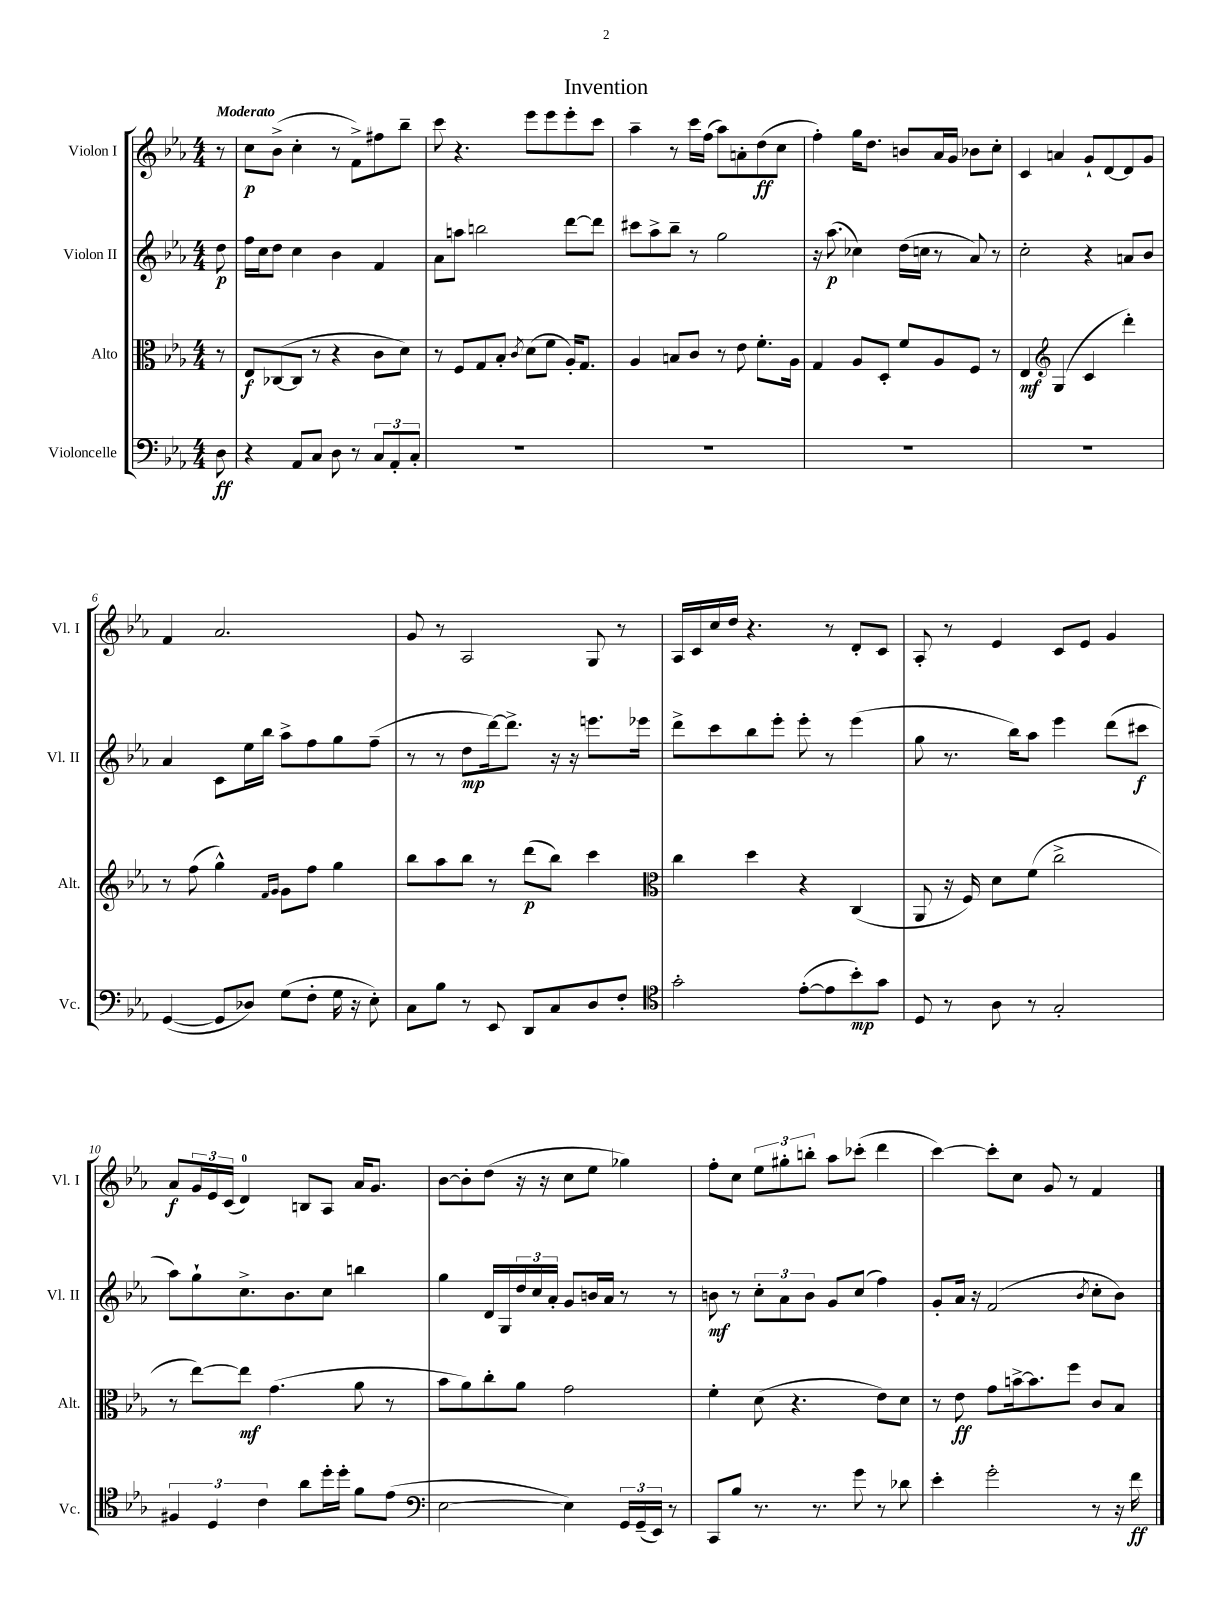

**kern	**kern	**kern	**kern
*staff4	*staff3	*staff2	*staff1
*clefF4	*clefC3	*clefG2	*clefG2
*k[b-e-a-]	*k[b-e-a-]	*k[b-e-a-]	*k[b-e-a-]
*M4/4	*M4/4	*M4/4	*M4/4
8D	8r	8dd	8r
=	=	=	=
4r	8E-	16ff	8cc
.	.	16cc	.
.	([8C-	8dd	(8b-^
8AA-	8C-]	4cc	4cc'
8C	8r	.	.
8D	4r	4b-	8r
8r	.	.	8f^)
12C	8c	4f	8ff#
12AA-'	.	.	.
.	8d)	.	8bb-~
12C'	.	.	.
=	=	=	=
1r	8r	8a-	8ccc
.	8F	8aa	4.r
.	8G	2bb	.
.	8B-'	.	.
.	8qc	.	.
.	(8d	.	8eee-
.	8f	.	8eee-
.	16A-')	[8ddd	8eee-'
.	8.G	.	.
.	.	8ddd]	8ccc
=	=	=	=
1r	4A-	8ccc#	4aa-~
.	.	8aa-^	.
.	8B	8bb-~	8r
.	8c	8r	16ccc
.	.	.	(16ff
.	8r	2gg	8aa-)
.	8e-	.	8a'
.	8.f'	.	(8dd
.	.	.	8cc
.	16A-	.	.
=	=	=	=
1r	4G	16r	4ff')
.	.	(8.aa-	.
.	8A-	4cc-)	16gg
.	.	.	8.dd
.	8D'	.	.
.	8f	(16dd	8b
.	.	16cc	.
.	8A-	8r	16a-
.	.	.	16g
.	8F	8a-)	8b-
.	8r	8r	8cc'
=	=	=	=
1r	4E-	2cc'	4c
*	*clefG2	*	*
.	(4G	.	4a
.	4c	4r	8g`
.	.	.	[8d
.	4ddd')	8a	8d]
.	.	8b-	8g
=	=	=	=
([4GG	8r	4a-	4f
.	(8ff	.	.
8GG]	4gg^^)	8c	2.a-
8D-)	.	16ee-	.
.	.	16bb-	.
.	16qqf	.	.
.	16qqg	.	.
(8G	8g	8aa-^	.
8F'	8ff	8ff	.
16G	4gg	8gg	.
16r	.	.	.
8E-')	.	(8ff~	.
=	=	=	=
8C	8bb-	8r	8g
8B-	8aa-	8r	8r
8r	8bb-	8dd	2A-
8EE-	8r	[16ddd)	.
.	.	8.ddd^]	.
8DD	(8ddd	.	.
8C	8bb-)	16r	.
.	.	16r	.
8D	4ccc	8.eee	8G
8F'	.	.	8r
.	.	16eee-	.
=	=	=	=
*clefC4	*clefC3	*	*
2g'	4cc	8ddd^	16A-
.	.	.	16c
.	.	8ccc	16cc
.	.	.	16dd
.	4dd	8bb-	4.r
.	.	8eee-'	.
([8e-'	4r	8eee-'	.
8e-]	.	8r	8r
8b-')	(4C	(4eee-	8d'
8g	.	.	8c
=	=	=	=
8D	8AA-	8gg	8A-'
8r	16r	8.r	8r
.	16F)	.	.
8A-	8d	.	4e-
.	.	16bb-)	.
8r	(8f	8aa-	.
2G'	2cc^	4eee-	8c
.	.	.	8e-
.	.	(8ddd	4g
.	.	8ccc#	.
=	=	=	=
6F#	8r	8aa-)	8a-
.	[8ee-)	8gg`	24g
6D	.	.	24e-
.	.	.	(24c
.	8ee-]	8.cc^	4d)
6c	.	.	.
.	(4.g	.	.
.	.	8.b-	.
8a-	.	.	8B
16dd'	.	8cc	8A-
16dd'	.	.	.
8f	8a-	4bb	16a-
.	.	.	8.g
(8e-	8r	.	.
=	=	=	=
*clefF4	*	*	*
[2E-	8b-	4gg	[8b-
.	8a-)	.	8b-']
.	8cc'	16d	(8dd
.	.	16G	.
.	8a-	24dd	16r
.	.	24cc	.
.	.	.	16r
.	.	24a-'	.
4E-])	2g	8g	8cc
.	.	16b	8ee-
.	.	16a-	.
24GG	.	8r	4gg-)
(24GG~	.	.	.
24EE-)	.	.	.
8r	.	8r	.
=	=	=	=
8CC	4f'	8b	8ff'
8B-	.	8r	8cc
8.r	(8d	12cc'	12ee-
.	.	12a-	12gg#'
.	4.r	.	.
.	.	12b	12bb'
8.r	.	.	.
.	.	8g	8aa-
8g	.	(8cc	(8ccc-'
8r	8e-)	4ff)	4ddd
8d-	8d	.	.
=	=	=	=
4e-'	8r	8g'	[4ccc)
.	8e-	16a-	.
.	.	16r	.
2g'	8g	(2f	8ccc']
.	[16b^	.	8cc
.	8.b]	.	.
.	.	.	8g
.	8ff	.	8r
.	.	8qb-	.
8r	8c	8cc'	4f
16r	8B-	8b-)	.
16f	.	.	.
==	==	==	==
*-	*-	*-	*-
